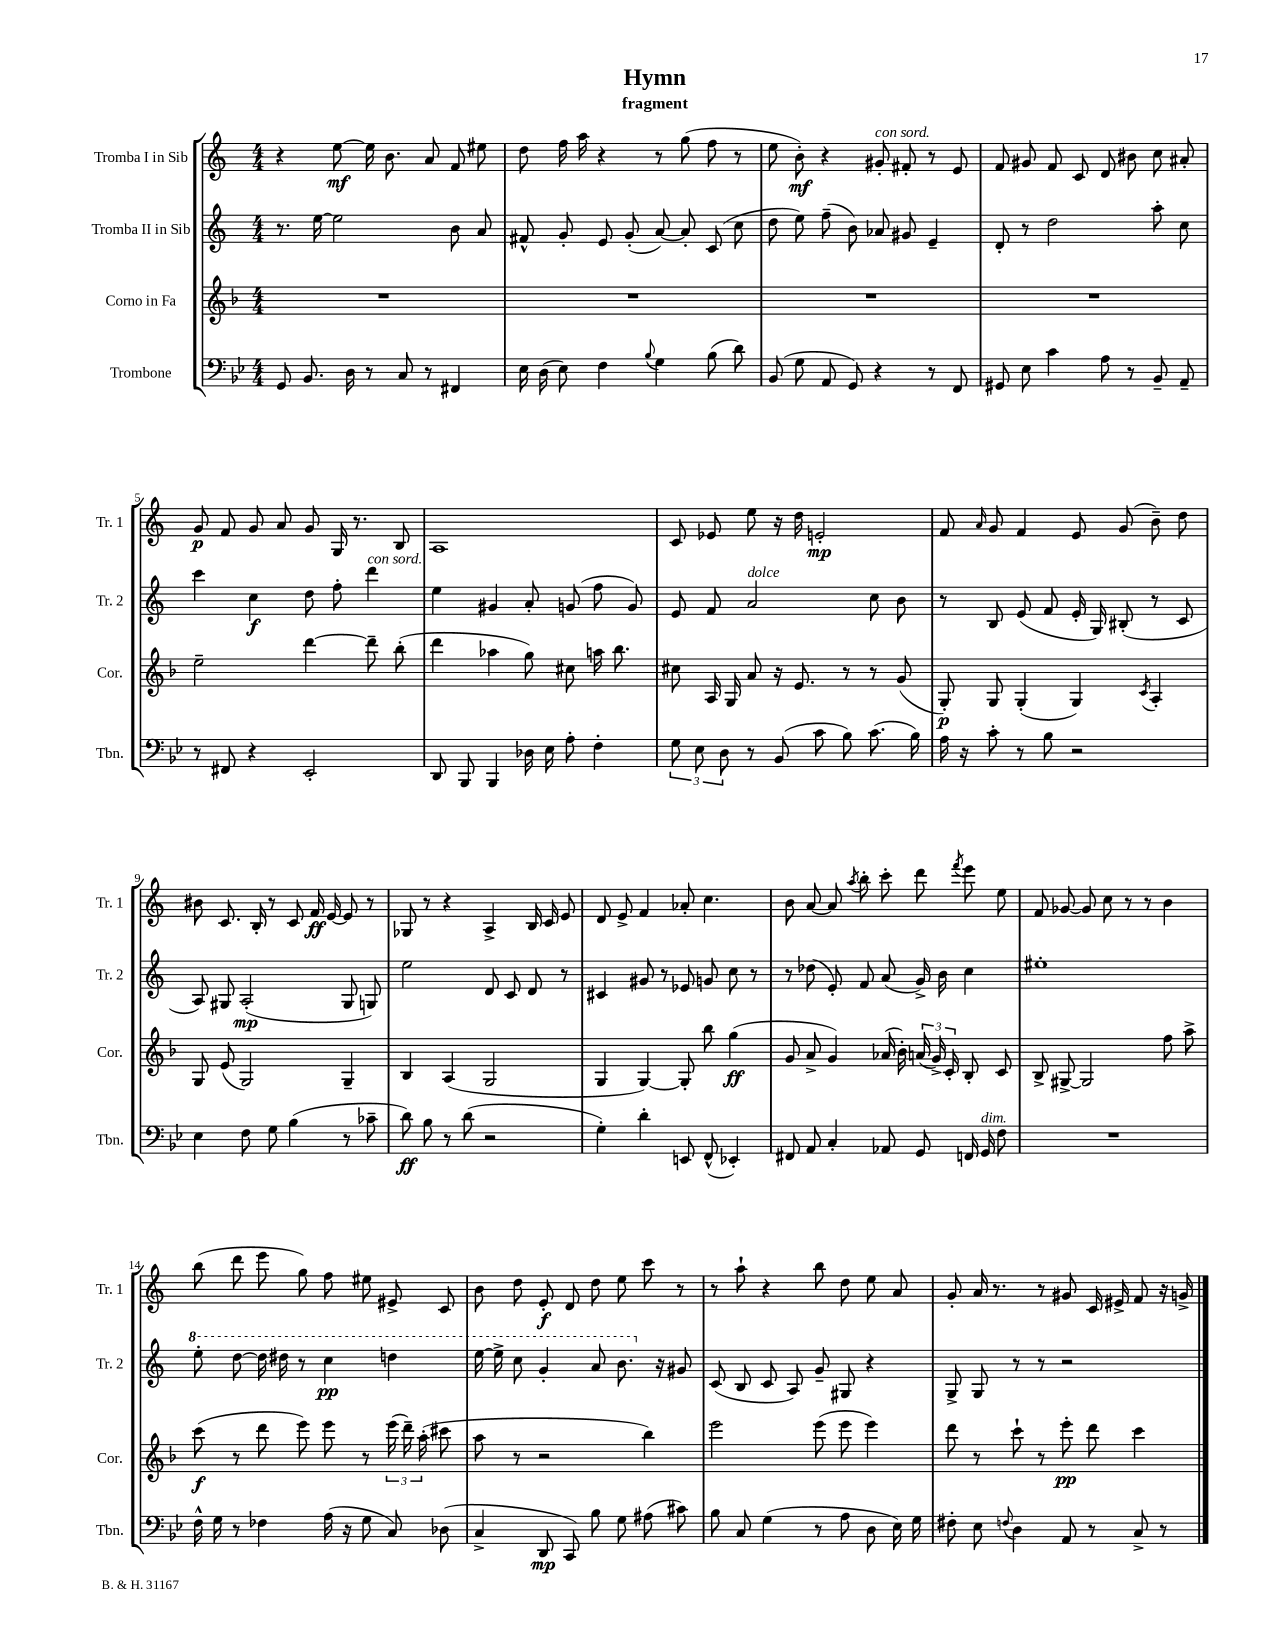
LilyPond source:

\header { title = "Hymn" subtitle = "fragment" }
<<
\new StaffGroup <<
\new Staff = "s0" \with { instrumentName = "Tromba I in Sib" shortInstrumentName = "Tr. 1" } {
    \clef treble \key c \major \numericTimeSignature \time 4/4
    \autoBeamOff r4 e''8~\mf e''16 b'8. a'8 f'8 eis''8 |
    d''8 f''16 a''16 r4 r8 g''8( f''8 r8 |
    e''8 b'8-.\mf) r4 gis'8-.^\markup { \italic "con sord." } fis'8-. r8 e'8 |
    f'8 gis'8 f'8 c'8 d'8 bis'8 c''8 ais'8-. |
    g'8\p f'8 g'8 a'8 g'8 g16 r8. b8 |
    a1 |
    c'8 ees'8 e''8 r16 d''16 e'2-.\mp |
    f'8 \grace { a'16 } g'8 f'4 e'8 g'8( b'8--) d''8 |
    bis'8 c'8. b16-. r8 c'8 f'16\ff e'16~ e'8 r8 |
    ges8 r8 r4 a4-> b16 c'16 e'8 |
    d'8 e'8-> f'4 aes'8-. c''4. |
    b'8 a'8~ a'8 \acciaccatura { a''8 } b''8-. c'''8-. d'''8 \acciaccatura { f'''8 } e'''8 e''8 |
    f'8 ges'8~ ges'8 c''8 r8 r8 b'4 |
    b''8( d'''8 e'''8 g''8) f''8 eis''8 eis'8-> c'8 |
    b'8 d''8 e'8-.\f d'8 d''8 e''8 c'''8 r8 |
    r8 a''8-! r4 b''8 d''8 e''8 a'8 |
    g'8-. a'16 r8. r8 gis'8 c'16 eis'16-> f'8 r16 g'16-> \bar "|." |
}
\new Staff = "s1" \with { instrumentName = "Tromba II in Sib" shortInstrumentName = "Tr. 2" } {
    \clef treble \key c \major \numericTimeSignature \time 4/4
    \autoBeamOff r8. e''16~ e''2 b'8 a'8 |
    fis'8-^ g'8-. e'8 g'8-.( a'8~) a'8-. c'8( c''8 |
    d''8 e''8) f''8--( b'8) aes'8 gis'8 e'4-- |
    d'8-. r8 d''2 a''8-. c''8 |
    c'''4 c''4\f d''8 f''8-. d'''4^\markup { \italic "con sord." } |
    e''4 gis'4 a'8-. g'8( f''8 g'8) |
    e'8 f'8 a'2^\markup { \italic "dolce" } c''8 b'8 |
    r8 b8 e'8( f'8 e'16-. g16) bis8-.( r8 c'8 |
    a8) gis8 a2-.\mp( gis8 g8) |
    e''2 d'8 c'8 d'8 r8 |
    cis'4 gis'8 r8 ees'8 g'8 c''8 r8 |
    r8 des''8( e'8-.) f'8 a'8( g'16->) b'16 c''4 |
    eis''1-. |
    \ottava #1 e'''8-. d'''8~ d'''16 dis'''16 r8 c'''4\pp d'''4 |
    e'''16~ e'''16-> c'''8 g''4-. a''8 b''8. \ottava #0 r16 gis'8 |
    c'8( b8 c'8 a8) g'8-- gis8 r4 |
    g8-> g8 r8 r8 r2 \bar "|." |
}
\new Staff = "s2" \with { instrumentName = "Corno in Fa" shortInstrumentName = "Cor." } {
    \clef treble \key f \major \numericTimeSignature \time 4/4
    \autoBeamOff R1 |
    R1 |
    R1 |
    R1 |
    e''2-- d'''4~ d'''8-- bes''8-.( |
    d'''4 aes''4 g''8) cis''8 a''16 bes''8. |
    cis''8 a16 g16 a'8 r16 e'8. r8 r8 g'8( |
    g8-.\p) g8 g4-.( g4) \acciaccatura { c'8 } a4-. |
    g8 e'8( g2) g4-- |
    bes4 a4( g2 |
    g4 g4~) g8-. bes''8 g''4\ff( |
    g'8 a'8-> g'4) aes'16( bes'16-.) \tuplet 3/2 { a'16( g'16->) c'16-. } bes8-. c'8 |
    bes8-> gis8~-> gis2 f''8 a''8-> |
    c'''8\f( r8 d'''8 e'''8) e'''8 r8 \tuplet 3/2 { e'''16( d'''16--) a''16-.( } cis'''8 |
    a''8 r8 r2 bes''4) |
    e'''2 e'''8( e'''8 e'''4) |
    d'''8 r8 c'''8-! r8 e'''8-.\pp d'''8 c'''4 \bar "|." |
}
\new Staff = "s3" \with { instrumentName = "Trombone" shortInstrumentName = "Tbn." } {
    \clef bass \key bes \major \numericTimeSignature \time 4/4
    \autoBeamOff g,8 bes,8. d16 r8 c8 r8 fis,4 |
    ees16 d16( ees8) f4 \appoggiatura { bes8 } g4 bes8( d'8) |
    bes,8( g8 a,8 g,8) r4 r8 f,8 |
    gis,8 ees8 c'4 a8 r8 bes,8-- a,8-- |
    r8 fis,8 r4 ees,2-. |
    d,8 bes,,8 bes,,4 des16 ees16 a8-. f4-. |
    \tuplet 3/2 { g8 ees8 d8 } r8 bes,8( c'8 bes8) c'8.( bes16) |
    a16 r16 c'8-. r8 bes8 r2 |
    ees4 f8 g8 bes4( r8 ces'8-- |
    d'8\ff) bes8 r8 d'8( r2 |
    g4-.) d'4-. e,8 f,8-^( ees,4-.) |
    fis,8 a,8 c4-. aes,8 g,8 f,16 g,16^\markup { \italic "dim." } f8 |
    R1 |
    f16-^ g16 r8 fes4 a16( r16 g8 c8) des8( |
    c4-> d,8\mp c,8) bes8 g8 ais8( cis'8) |
    bes8 c8 g4( r8 a8 d8 ees16) g16 |
    fis8-. ees8 \appoggiatura { f8 } d4 a,8 r8 c8-> r8 \bar "|." |
}
>>
>>
